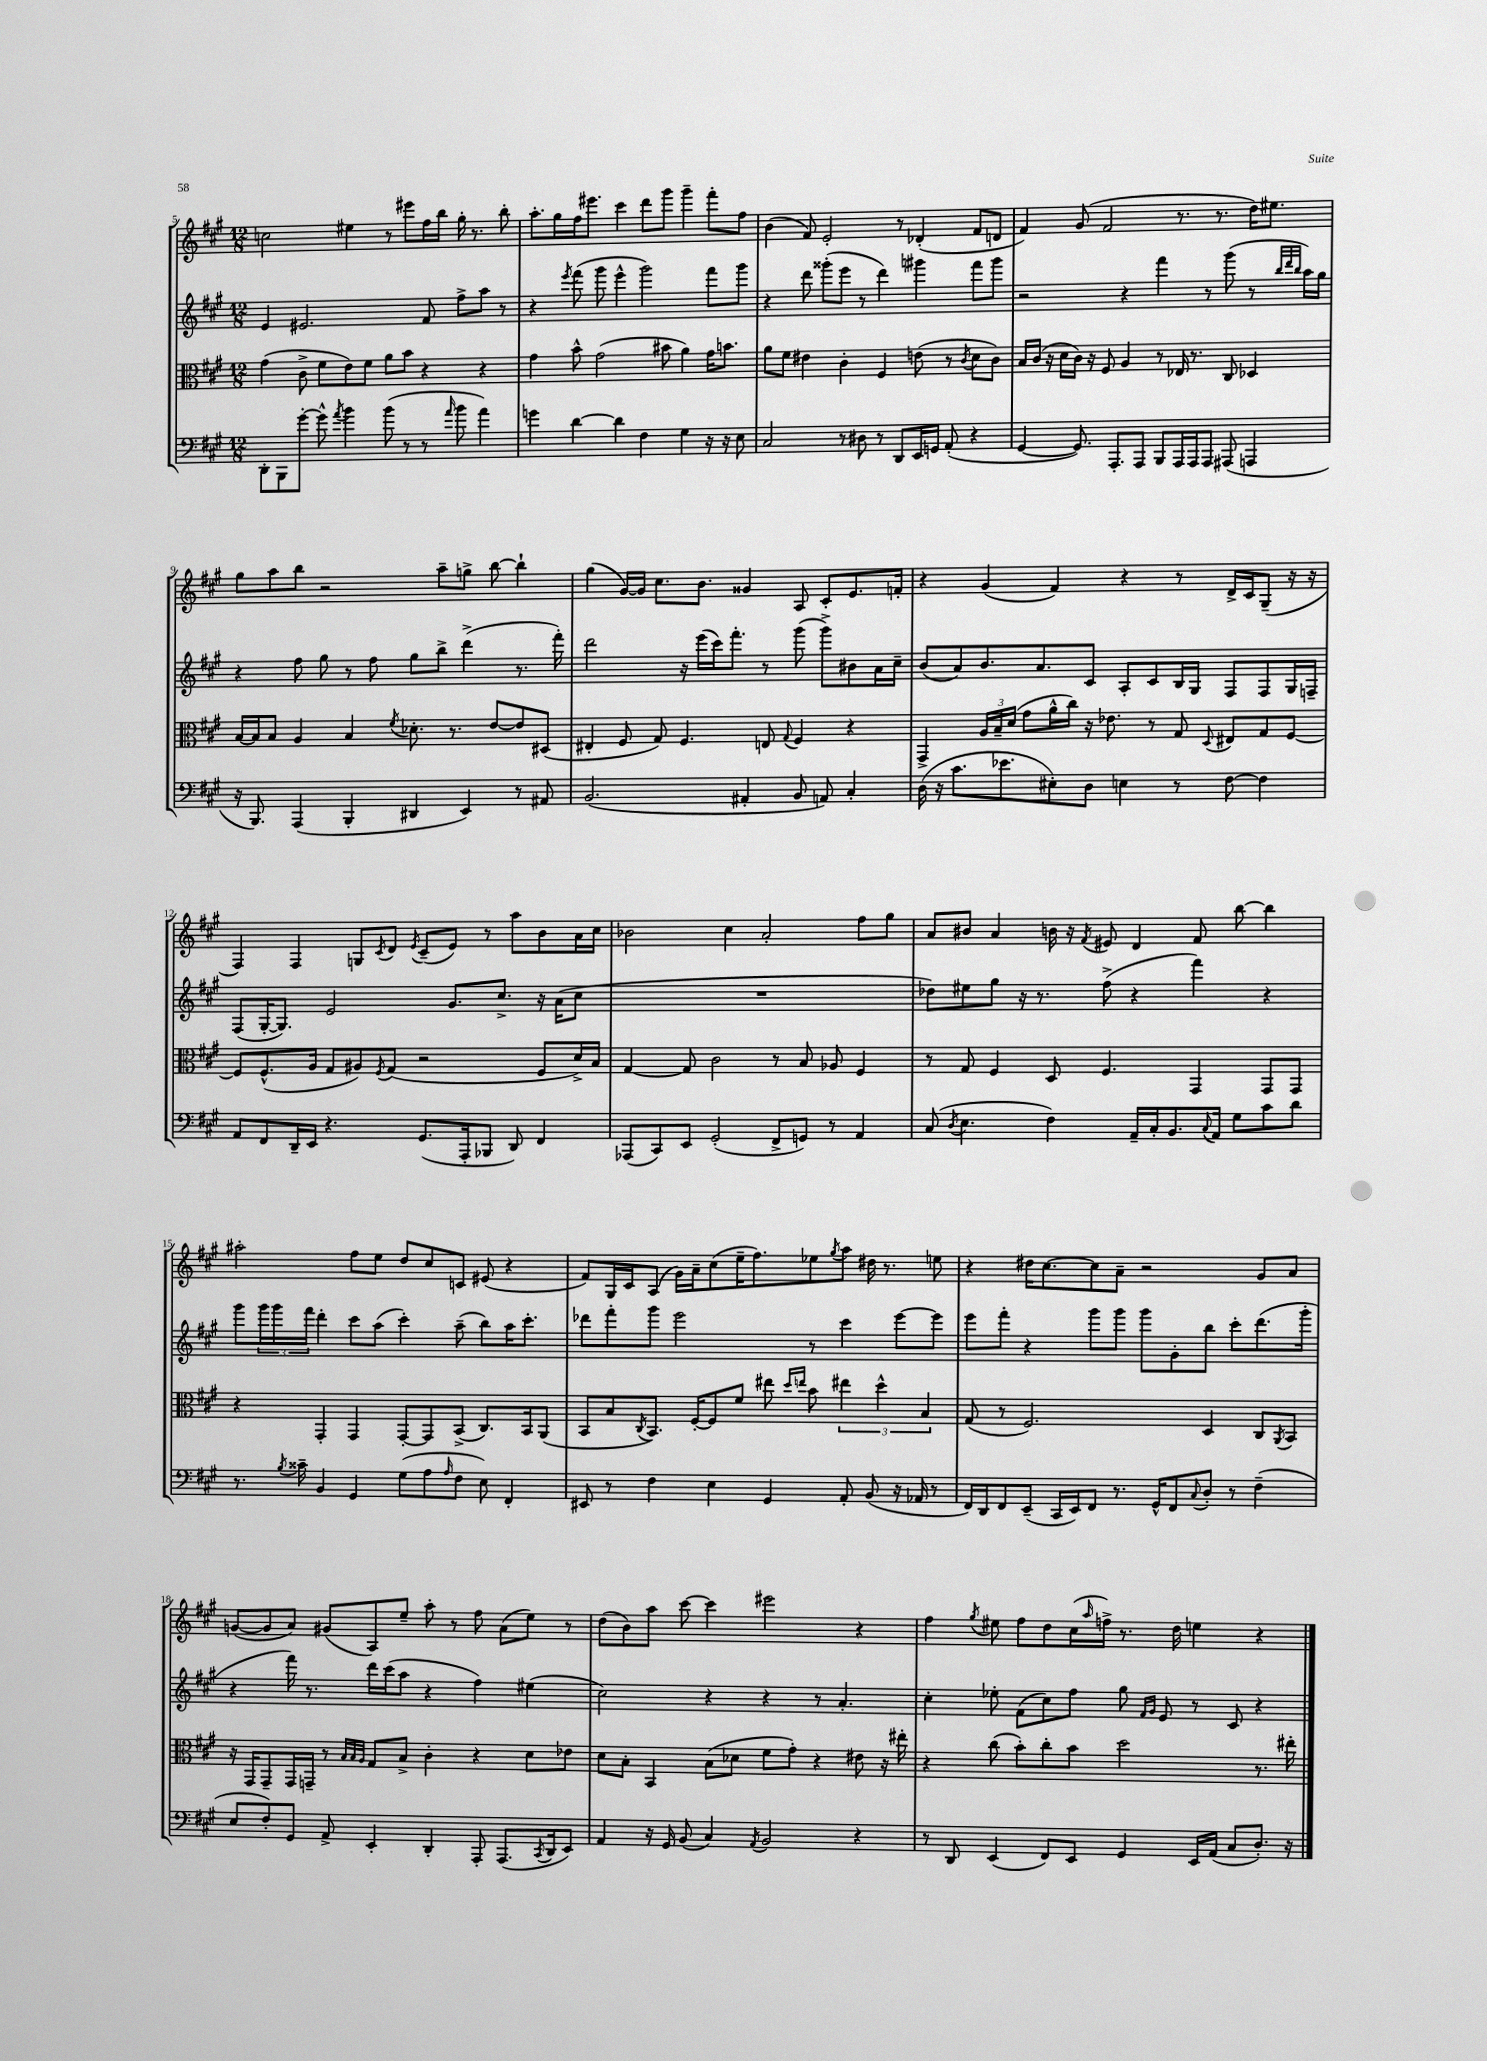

**kern	**kern	**kern	**kern
*staff4	*staff3	*staff2	*staff1
*clefF4	*clefC3	*clefG2	*clefG2
*k[f#c#g#]	*k[f#c#g#]	*k[f#c#g#]	*k[f#c#g#]
*M12/8	*M12/8	*M12/8	*M12/8
8DD'	(4g#	4e	2cc
8BBB	.	.	.
[8g#'	8c#^	2.e#	.
8g#^^]	8f#	.	.
8qa	.	.	.
4b	8e)	.	4ee#
.	8f#	.	.
(8b	8a	.	8r
8r	8b	.	8eee#
8r	4r	8f#	16ff#
.	.	.	16bb
16qqa	.	.	.
8b	.	8ff#^	16gg#'
.	.	.	8.r
4a)	4r	8aa	.
.	.	8r	8bb'
=	=	=	=
4g	4g#	4r	8.aa'
.	.	.	16gg#
.	.	8qeee	.
[4d	8b^^	(8fff#	16ff#
.	.	.	8.eee#
.	(2g#	8ggg#	.
4d]	.	4eee^^	4ccc#
4F#	.	2ggg#)	8ddd
.	8b#	.	8ggg#
4G#	4a)	.	4ggg#~
16r	16g#	8fff#	8fff#'
16r	8.b	.	.
8E	.	8ggg#	8ff#
=	=	=	=
2C#	8a	4r	(4b
.	8f#	.	.
.	4e#	8ddd	8f#)
.	.	(8ggg##'	2e'
8r	4c#'	8eee	.
8D#	.	8r	.
8r	4F#	4ddd)	.
8DD	.	.	8r
16EE	(8e	4ggg#	(4d-'
16GG	.	.	.
(8AA'	8r	.	.
.	8qc#	.	.
4r	8d	8fff#	8f#
.	8c#)	8ggg#	8d
=	=	=	=
[4GG#	16B	2r	4f#)
.	(16c#	.	.
.	16r	.	.
.	16d	.	.
8.GG#])	16c#)	.	(8g#
.	16r	.	.
.	8F#	.	2f#
8.AAA'	.	.	.
.	4A	4r	.
8AAA	.	.	.
8BBB	8r	4fff#	.
16AAA	16E-	.	8.r
16AAA	8.r	.	.
8AAA	.	8r	.
.	.	.	8.r
(8AAA#	8C#	(8ggg#	.
4AAA	4D-	8r	16dd)
.	.	.	8.ee#
.	.	32qqbb	.
.	.	32qqddd	.
.	.	32qqbb	.
.	.	16aa)	.
.	.	16gg#	.
=	=	=	=
16r	[16B	4r	8gg#
8.BBB)	16B]	.	.
.	8B	.	8aa
(4AAA	4A	8ff#	8bb
.	.	8gg#	2r
4BBB'	4B	8r	.
.	.	8ff#	.
.	8qf#	.	.
4DD#	8.d-'	8gg#	.
.	.	8bb^	8aa~
.	8.r	.	.
4EE)	.	(4ddd^	8gg^
.	[8e	.	[8bb
8r	8e]	8.r	4bb`]
8AA#	(8D#	.	.
.	.	16fff#')	.
=	=	=	=
(2.BB	4E#'	2ddd	(4gg#
.	8F#	.	[16g#)
.	.	.	16g#]
.	8G#)	.	8.cc#
.	4.F#	16r	.
.	.	(16eee	8.b
.	.	16ccc#)	.
.	.	8.fff#'	.
4AA#'	.	.	4g##
.	8E	8r	.
.	8qqG#	.	.
8BB	4F#	(8ggg#	8A
8AA)	.	8ggg#^)	8c#'
4C#'	4r	8b#	8.e
.	.	16a	.
.	.	16cc#~	16f'
=	=	=	=
(16D	4GG#^	(8b	4r
16r	.	.	.
8.c#	.	8a)	.
.	24A	8.b	(4g#
.	24B~	.	.
8.e-	.	.	.
.	(24d	.	.
.	8g#	.	.
.	.	8.a	.
8E#')	16a^^	.	4f#)
.	16cc#)	.	.
8D	16r	8c#	.
.	8.e-	.	.
4E	.	8A'	4r
.	8r	8c#	.
8r	8G#	16B	8r
.	.	16G#	.
.	8qqD	.	.
[8F#	8E#	8F#	16d^
.	.	.	16c#
4F#]	8G#	8F#	(8G#~
.	[8F#	16G#	16r
.	.	16F~	16r
=	=	=	=
8AA	8F#]	(8F#	4F#)
8FF#	(8.F#^^	[16G#'	.
.	.	8.G#])	.
16DD~	.	.	4F#
16EE	16A	.	.
4.r	8G#	2e	.
.	8A#)	.	8G
.	8qF#	.	8qc#
.	(8G#	.	8d
.	.	.	8qe
(8.GG#	2r	.	(8c#~
.	.	8.g#	8e)
16AAA'	.	.	.
8BBB-	.	.	8r
.	.	8.cc#^	.
8DD)	.	.	8aa
4FF#	8F#	16r	8b
.	.	(16a	.
.	16d^)	8cc#	16a
.	16B	.	16cc#
=	=	=	=
(8AAA-	[4G#	1.r	2b-
8CC#)	.	.	.
8EE	8G#]	.	.
(2GG#'	2c#	.	.
.	.	.	4cc#
.	.	.	2a'
8FF#^	8r	.	.
8GG)	8B	.	.
8r	8A-	.	.
4AA	4F#	.	8ff#
.	.	.	8gg#
=	=	=	=
(8C#	8r	8dd-)	8a
8qD	.	.	.
4.E	8G#	8ee#	8b#
.	4F#	8gg#	4a
.	.	16r	.
.	.	8.r	.
4F#)	8D	.	16b
.	.	.	16r
.	.	.	8qf#
.	4.F#	(8ff#^	8e#
16AA~	.	4r	4d
16C#'	.	.	.
8.BB	.	.	.
.	4GG#	4fff#)	8f#
8qqC#	.	.	.
16AA	.	.	.
8G#	.	.	[8bb
8c#	8GG#	4r	4bb]
8d	8GG#	.	.
=	=	=	=
8.r	4r	8ggg#	2aa#'
.	.	24ggg#	.
.	.	24ggg#	.
8qB	.	.	.
16c##~	.	.	.
.	.	24fff#	.
4BB	4GG#'	4ddd'	.
4GG#	4GG#	8ccc#	8ff#
.	.	(8aa	8ee
(8G#	[8GG#'	4ccc#')	8dd
8A	8GG#]	.	8cc#
16qqA	.	.	.
8F#	(8BB^	(8aa~	8c
8E)	8.C#)	8bb)	(8e#
4FF#'	.	16aa	4r
.	16BB	8.ccc#'	.
.	(8AA	.	.
=	=	=	=
8EE#	8BB	8ddd-	8f#)
8r	8B	8fff#'	16G#
.	.	.	16c#
.	8qC#	.	.
4F#	8.BB)	8ggg#	(8A
.	.	2eee	16g#)
.	[16F#'	.	16a~
4E	8F#]	.	(8cc#
.	8f#	.	16ee~
.	.	.	8.ff#)
4GG#	8ee#	.	.
.	16qqdd	.	.
.	16qqee	.	.
.	8b	8r	8ee-
.	.	.	8qgg#
8AA'	6ee#	4ccc#	8aa
(8BB	.	.	16dd#
.	6dd^^	.	.
.	.	.	8.r
16r	.	[8eee	.
16AA-	.	.	.
.	6B	.	.
8r	.	8eee]	8ee
=	=	=	=
16FF#)	(8G#	8eee	4r
16DD	.	.	.
8FF#	8r	8fff#'	.
(8EE~	2.F#)	4r	16dd#
.	.	.	[8.cc#
16CC#	.	.	.
16EE)	.	.	.
8FF#	.	8ggg#	8cc#]
8.r	.	8ggg#	8a~
.	.	8ggg#	2r
16GG#^^	.	.	.
8FF#	.	8g#'	.
8qqC#	.	.	.
8D'	4D	8bb	.
8r	.	8ccc#'	.
(4F#~	8C#	(8.ddd	8g#
.	8qAA	.	.
.	8BB	.	8a
.	.	16ggg#'	.
=	=	=	=
8E	16r	4r	([8g
.	16GG#	.	.
8F#')	8GG#~	.	8g]
8GG#	16GG#	16fff#)	8a)
.	16GG~	8.r	.
8AA^	8r	.	(8g#
.	32qqB	.	.
.	32qqB	.	.
.	32qqA	.	.
4EE'	8G#	16ddd	8A)
.	.	(16ccc#	.
.	8B^	8aa	8ee~
4DD'	4c#'	4r	8aa'
.	.	.	8r
8AAA'	4r	4ff#)	8ff#
(8.AAA	.	.	(8a
.	8d	(4ee#	8ee)
8qCC#	.	.	.
16DD	.	.	.
8EE)	8e-	.	8r
=	=	=	=
4AA	8d	2cc#)	(8dd
.	8B'	.	8b)
16r	4BB	.	8aa
16GG#	.	.	.
(8BB	.	.	[8ccc#
4C#)	(8B	4r	4ccc#]
.	8d-	.	.
8qAA	.	.	.
2BB	8f#	4r	2eee#
.	8g#')	.	.
.	4r	8r	.
.	.	4.a'	.
4r	8e#	.	4r
.	16r	.	.
.	16ee#'	.	.
=	=	=	=
8r	4r	4cc#'	4ff#
8DD	.	.	.
.	.	.	8qgg#
(4EE	(8cc#	8ee-'	8ee#
.	8b')	(8f#	8ff#
8FF#)	8cc#'	8cc#)	8dd
8EE	8b	8ff#	(16cc#
.	.	.	16qqaa
.	.	.	16ff^)
4GG#	2dd	8gg#	8.r
.	.	16qqf#	.
.	.	16qqg#	.
.	.	8e	.
.	.	.	16dd
16EE	.	8r	4ee
(16AA	.	.	.
8C#	.	8c#	.
8.D')	8.r	4r	4r
16r	16ee#'	.	.
==	==	==	==
*-	*-	*-	*-
